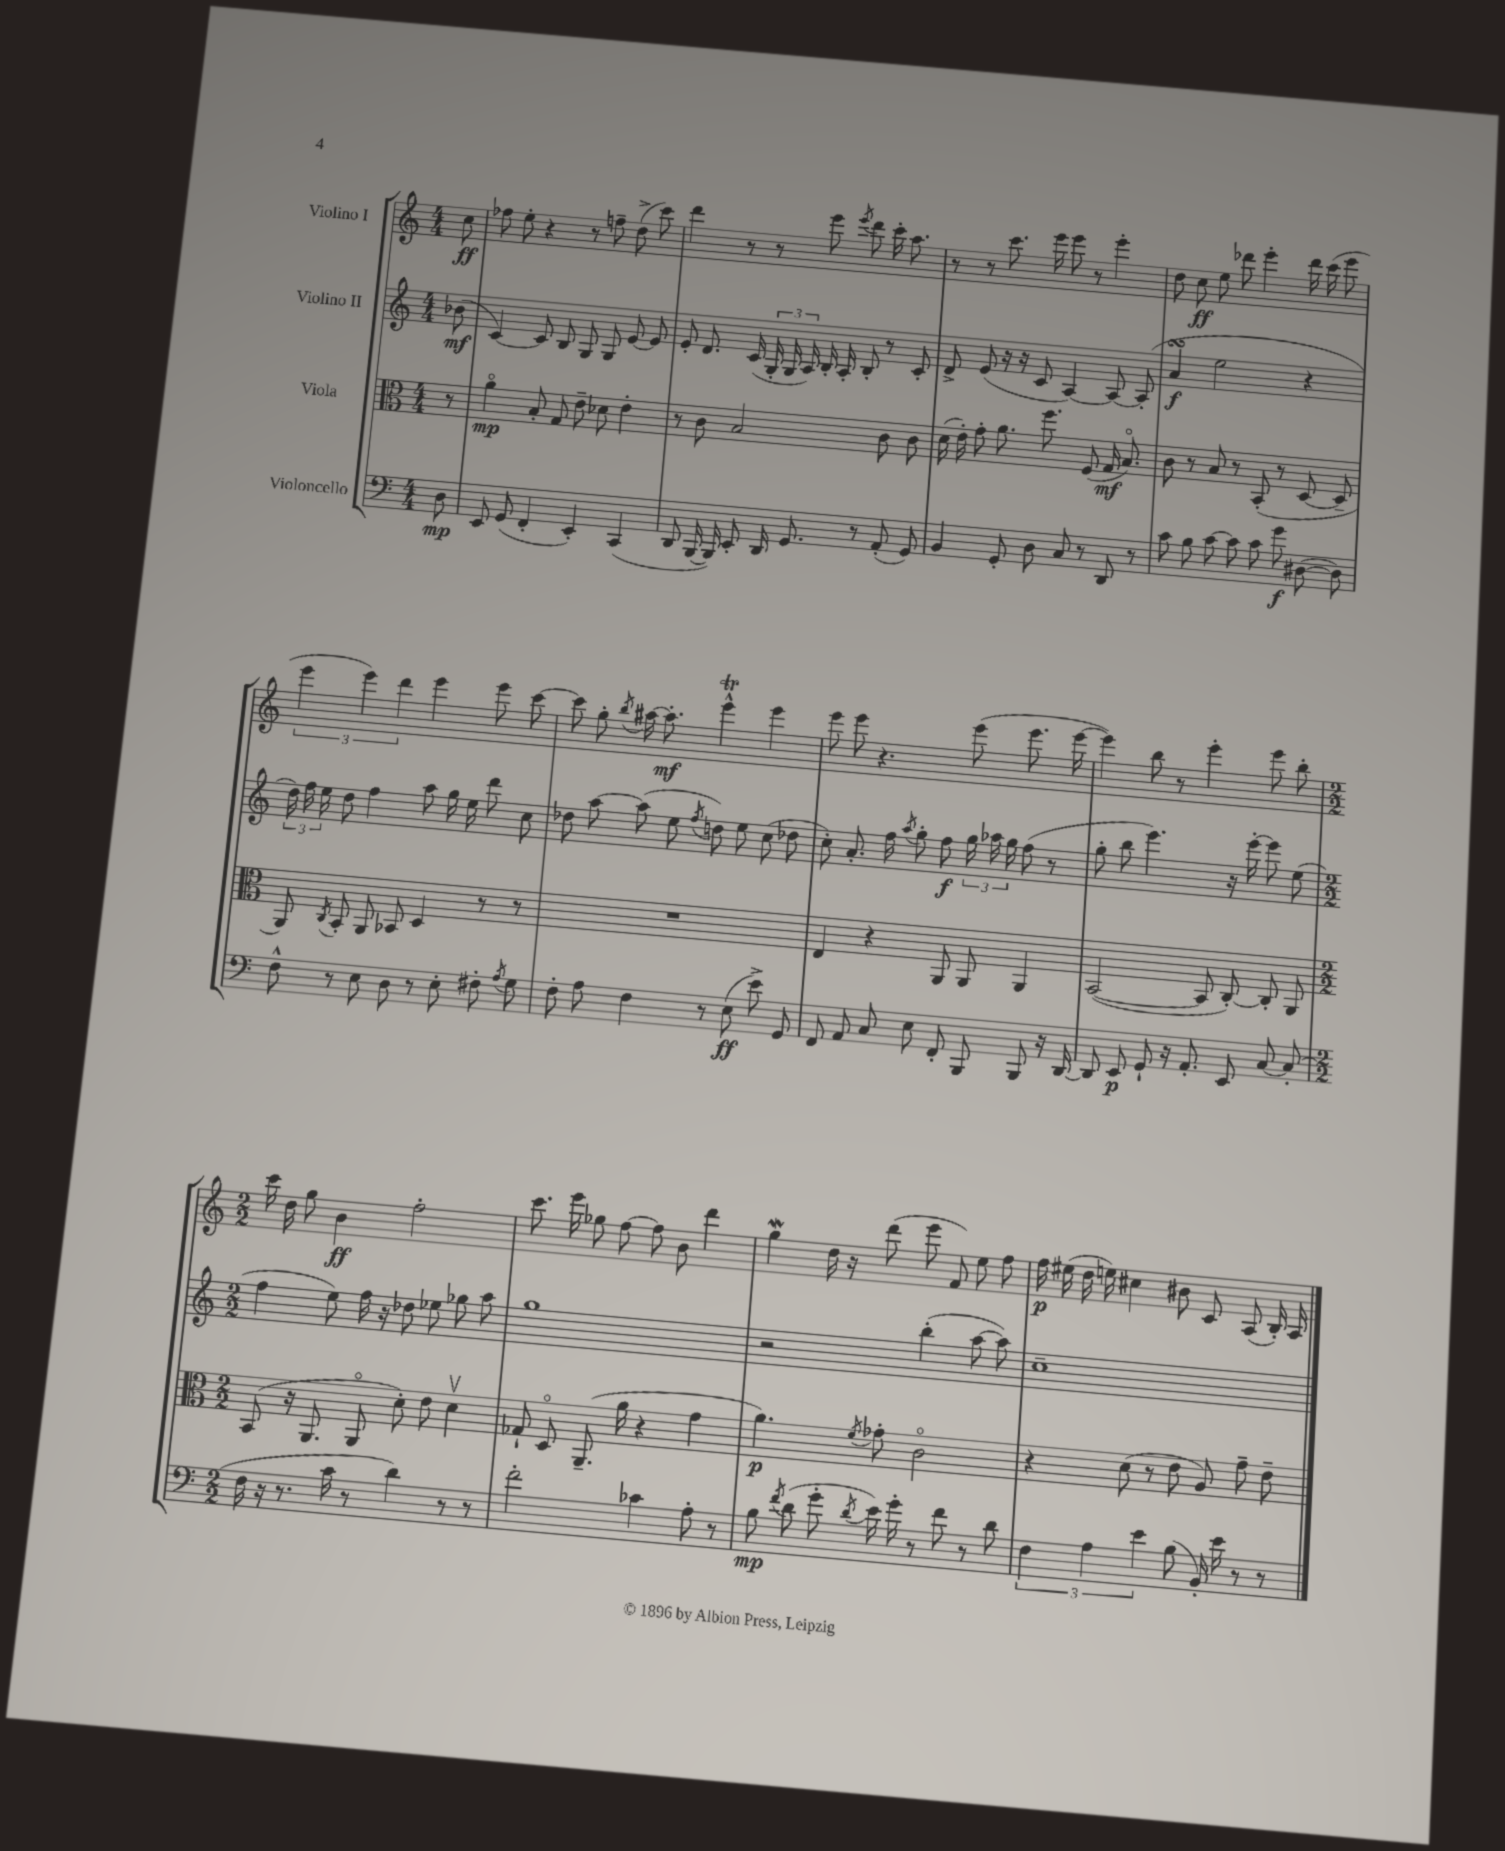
<<
\new StaffGroup <<
\new Staff = "s0" \with { instrumentName = "Violino I" } {
    \clef treble \key c \major \numericTimeSignature \time 4/4 \partial 8
    \autoBeamOff c''8\ff |
    fes''8 e''8-. r4 r8 f''8-- d''8->( c'''8) |
    d'''4 r8 r8 e'''8 \acciaccatura { e'''8 } d'''8 c'''16-. a''8. |
    r8 r8 c'''8. e'''16 e'''8 r8 e'''4-. |
    d''8 c''8\ff e''8 des'''8 e'''4-. des'''16 c'''16( e'''8 |
    \tuplet 3/2 { e'''4 e'''4) d'''4 } e'''4 e'''8 c'''8~ |
    c'''8 g''8-. \acciaccatura { b''8 } ais''16~ ais''8.-.\mf e'''4-^\trill e'''4 |
    e'''8 e'''8 r4. e'''8( e'''8. e'''16~ |
    e'''4) b''8 r8 e'''4-. e'''8 b''8-. |
    \numericTimeSignature \time 2/2 c'''16 d''16 g''8 b'4\ff f''2-. |
    c'''8. e'''16 ges''8 f''8~ f''8 b'8 d'''4 |
    g''4\mordent d''16 r16 d'''8( e'''8 f'8) e''8 f''8 |
    f''16\p eis''16( d''16 e''16) cis''4 bis'8 c'8 a8( b16-.) a16 \bar "|." |
}
\new Staff = "s1" \with { instrumentName = "Violino II" } {
    \clef treble \key c \major \numericTimeSignature \time 4/4 \partial 8
    \autoBeamOff bes'8\mf( |
    c'4~) c'8 b8 g8 g8 e'8~ e'8 |
    e'8-. d'8. c'16( \tuplet 3/2 { g16-. g16 a16) } b16-. a16-. b8-. r8 c'8-. |
    d'8-> e'8( r16 r16 c'8 a4~) a8~ a8-.( |
    a'4\turn\f e''2 r4 |
    \tuplet 3/2 { d''16) f''16 e''16 } d''8 f''4 a''8 g''16 e''16 d'''8 c''8 |
    des''8 a''8~ a''8( e''8 \acciaccatura { f''8 } d''8) e''8 c''8( des''8 |
    c''8-.) a'8.-. f''16 \acciaccatura { a''8 } g''8-. f''8\f \tuplet 3/2 { g''16 aes''16 g''16 } f''8( r8 |
    g''8-. b''8 e'''4.) r16 e'''16~-. e'''8 e''8( |
    \numericTimeSignature \time 2/2 f''4 e''8) f''16 r16 des''8 ees''8 ges''8 a''8 |
    g''1 |
    r2 b''4-.( a''8~ a''8) |
    c''1-- \bar "|." |
}
\new Staff = "s2" \with { instrumentName = "Viola" } {
    \clef alto \key c \major \numericTimeSignature \time 4/4 \partial 8
    \autoBeamOff r8 |
    a'4\flageolet\mp b8-. g8 e'8-- des'8 e'4-. |
    r8 c'8 b2 c'8 c'8 |
    d'16( e'16-.) g'8-. a'8. f''8. f8( g16\mf b8.\flageolet) |
    c'8 r8 b8 r8 b,8-.( r8 d8~ d8-- |
    a,8) \acciaccatura { c8 } b,8-. a,8 bes,8 d4 r8 r8 |
    R1 |
    e4 r4 a,8 a,8 a,4 |
    b,2~( b,8 c8~-.) c8-. a,8 |
    \numericTimeSignature \time 2/2 b,8( r16 a,8. a,8\flageolet d'8-.) e'8 d'4\upbow |
    ges8-! d8\flageolet a,8.--( a'16 r4 g'4 |
    a'4.\p) \acciaccatura { f'8 } ges'8-. c'2\flageolet |
    r4 d'8( r8 e'8 a8) g'8-- e'8-- \bar "|." |
}
\new Staff = "s3" \with { instrumentName = "Violoncello" } {
    \clef bass \key c \major \numericTimeSignature \time 4/4 \partial 8
    \autoBeamOff d8\mp |
    e,8 g,8( f,4-. e,4-.) c,4( |
    d,8 b,,16~ b,,16) e,8-. d,16 g,8. r8 a,8-.( g,8) |
    b,4 g,8-. d8 c8 r8 d,8 r8 |
    c'8 b8 c'8~ c'8 c'8 g'8\f dis8~( dis8) |
    f8-^ r8 e8 d8 r8 e8-. fis8-. \acciaccatura { a8 } g8 |
    f8-. a8 f4 r8 e8\ff( e'8->) g,8 |
    f,8 a,8 c8 e8 f,8-. b,,8 b,,8 r16 d,16~ |
    d,8 e,8\p g,8-! r16 a,8.-. e,8 c8~ c8-.( |
    \numericTimeSignature \time 2/2 f16 r16 r8. c'16 r8 d'4) r8 r8 |
    f'2-. ces'4 a8-. r8 |
    b8\mp \acciaccatura { f'8 } d'8( g'8-. \acciaccatura { d'8 } e'16) g'16-. r8 f'8 r8 d'8 |
    \tuplet 3/2 { f4 a4 e'4 } b8( b,16-.) e'16 r8 r8 \bar "|." |
}
>>
>>
\layout { \context { \Score \remove "Bar_number_engraver" } }
